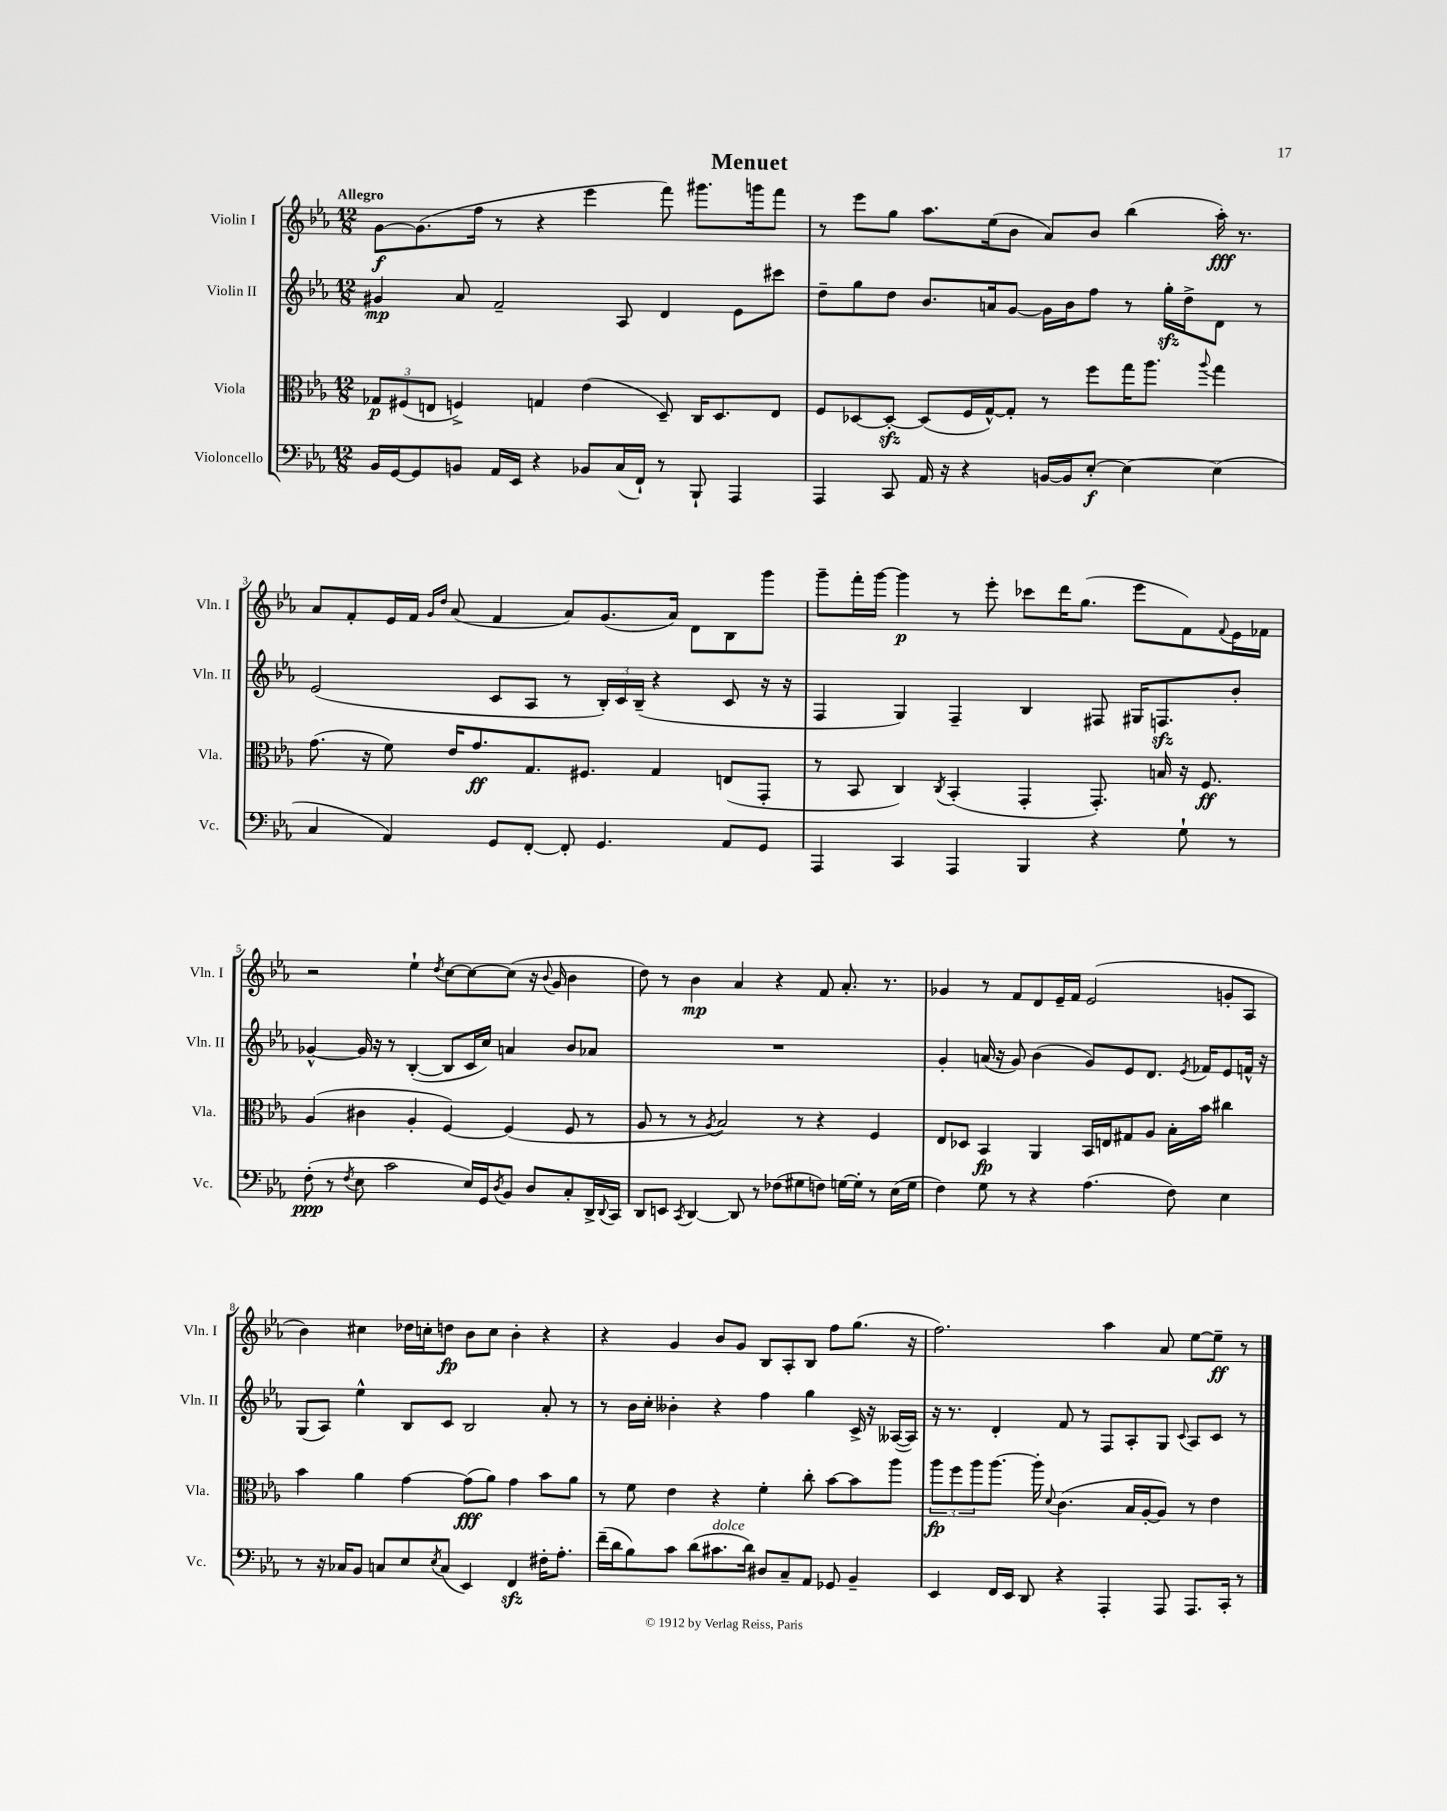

**kern	**dynam	**kern	**dynam	**kern	**dynam	**kern	**dynam
*part4	*part4	*part3	*part3	*part2	*part2	*part1	*part1
*staff4	*staff4	*staff3	*staff3	*staff2	*staff2	*staff1	*staff1
*I"Violoncello	*	*I"Viola	*	*I"Violin II	*	*I"Violin I	*
*I'Vc.	*	*I'Vla.	*	*I'Vln. II	*	*I'Vln. I	*
*clefF4	*	*clefC3	*	*clefG2	*	*clefG2	*
*k[b-e-a-]	*	*k[b-e-a-]	*	*k[b-e-a-]	*	*k[b-e-a-]	*
*M12/8	*	*M12/8	*	*M12/8	*	*M12/8	*
=1	=1	=1	=1	=1	=1	=1	=1
!	!	!	!	!	!	!LO:TX:a:B:t=Allegro	!
16BB-/LL	.	12G-X/L	p	4g#X/	mp	[8g\L	f
[16GG/J	.	.	.	.	.	.	.
.	.	(12F#X/	.	.	.	.	.
8GG/]	.	.	.	.	.	(8.g\]	.
.	.	12En/J	.	.	.	.	.
8BBn/J	.	4Fn^/)	.	8a-/	.	.	.
.	.	.	.	.	.	16ff\Jk	.
16AA-/LL	.	.	.	2f~/	.	8r	.
16EE-/JJ	.	.	.	.	.	.	.
4r	.	4Gn/	.	.	.	4r	.
8BB-X/L	.	(4e-\	.	.	.	4eee-\	.
(16C/L	.	.	.	8A-/	.	.	.
16FF`/JJ)	.	.	.	.	.	.	.
8r	.	8D~/)	.	4d/	.	8fff\)	.
8BBB-`/	.	16C/KL	.	.	.	8.ggg#X\L	.
.	.	8.D/	.	.	.	.	.
4AAA-/	.	.	.	8e-\L	.	.	.
.	.	.	.	.	.	16gggn\k	.
.	.	8E/J	.	8ccc#X\J	.	8fff\J	.
=2	=2	=2	=2	=2	=2	=2	=2
4AAA-/	.	8F/L	.	8dd~\L	.	8r	.
.	.	[8D-X/	.	8gg\	.	8eee-\L	.
8CC/	.	8D-zz'/J_	.	8dd\J	.	8gg\J	.
16AA-/	.	(8D-/L]	.	8.b-/L	.	8.aa-\L	.
16r	.	.	.	.	.	.	.
4r	.	16F/L	.	.	.	.	.
.	.	[16G^^/J)	.	16an/k	.	(16ee-\k	.
.	.	8G'/J]	.	[8g/J	.	8b-\J	.
[16BBn/LL	.	8r	.	16g\LL]	.	8a-/L)	.
16BB/J]	.	.	.	16b-\J	.	.	.
[8E-'/J	f	8ff\L	.	8ff\J	.	8b-/J	.
4E-\_	.	16gg\K	.	8r	.	(4bb-\	.
.	.	8.aa-\J	.	.	.	.	.
.	.	.	.	16ggzz'\LL	.	.	.
.	.	.	.	16dd^\J	.	.	.
.	.	8qqaa-/	.	.	.	.	.
(4E-\]	.	4gg\	.	8d\J	.	16aa-'\)	fff
.	.	.	.	.	.	8.r	.
.	.	.	.	8r	.	.	.
!!LO:LB:g=z
=3	=3	=3	=3	=3	=3	=3	=3
4C/	.	(8.g\	.	(2e-/	.	8a-/L	.
.	.	.	.	.	.	8f'/	.
.	.	16r	.	.	.	.	.
4AA-/)	.	8f\)	.	.	.	16e-/L	.
.	.	.	.	.	.	16f/JJ	.
.	.	.	.	.	.	16qqg/LL	.
.	.	.	.	.	.	16qqdd/JJ	.
.	.	16e-/KL	.	.	.	(8a-/	.
.	.	8.g/	ff	.	.	.	.
8GG/L	.	.	.	8c/L	.	4f/	.
[8FF'/J	.	8.G/	.	8A-/J	.	.	.
8FF'/]	.	.	.	8r	.	8a-/L)	.
.	.	8.F#X/J	.	.	.	.	.
4.GG/	.	.	.	24B-'/LL)	.	(8.g/	.
.	.	.	.	24c/	.	.	.
.	.	.	.	(24B-~/JJ	.	.	.
.	.	4G/	.	4r	.	.	.
.	.	.	.	.	.	16a-/Jk)	.
.	.	.	.	.	.	8d\L	.
8AA-/L	.	(8En/L	.	8c/	.	8B-\	.
8GG/J	.	8GG'/J	.	16r	.	8ggg\J	.
.	.	.	.	16r	.	.	.
=4	=4	=4	=4	=4	=4	=4	=4
4AAA-/	.	8r	.	4F/	.	8ggg~\L	.
.	.	8BB-/	.	.	.	16fff'\L	.
.	.	.	.	.	.	[16ggg\JJ	.
4CC/	.	4C/)	.	4G/)	.	4ggg\]	p
.	.	8qC/	.	.	.	.	.
4AAA-/	.	(4BB-'/	.	4F~/	.	8r	.
.	.	.	.	.	.	8eee-'\	.
4BBB-/	.	4GG'/	.	4B-/	.	8ccc-X\L	.
.	.	.	.	.	.	16ddd\K	.
.	.	.	.	.	.	(8.gg\J	.
4r	.	8.GG'/)	.	8F#X/	.	.	.
.	.	.	.	16G#X/KL	.	8eee-\L	.
.	.	16Bn/	.	8.Fnzz/	.	.	.
8G`\	.	16r	.	.	.	8f\)	.
.	.	8.F/	ff	.	.	.	.
.	.	.	.	.	.	8qqf/	.
8r	.	.	.	8b-'/J	.	16e-\L	.
.	.	.	.	.	.	16f-X\JJ	.
!!LO:LB:g=z
=5	=5	=5	=5	=5	=5	=5	=5
(8F'\	ppp	(4A-/	.	[4g-X^^/	.	2r	.
8r	.	.	.	.	.	.	.
8qF/	.	.	.	.	.	.	.
8E-\	.	4c#X\	.	16g-/]	.	.	.
.	.	.	.	16r	.	.	.
2c\	.	.	.	8r	.	.	.
.	.	4A-'/	.	([4B-'/	.	4ee-`\	.
.	.	.	.	.	.	8qdd/	.
.	.	[4F/)	.	8B-/L]	.	[8cc\L	.
16E-/LL)	.	.	.	16c/L	.	8cc\_	.
16GG/J	.	.	.	16cc/JJ)	.	.	.
8qD/	.	.	.	.	.	.	.
8BB-/J	.	(4F/]	.	4an/	.	(8cc\J]	.
8D/L	.	.	.	.	.	16r	.
.	.	.	.	.	.	8qqb-/	.
.	.	.	.	.	.	16g/	.
8C'/	.	8F/	.	8b-/L	.	4b-\	.
16DD^/L	.	8r	.	8a-X/J	.	.	.
8qqDD/	.	.	.	.	.	.	.
16CC/JJ	.	.	.	.	.	.	.
=6	=6	=6	=6	=6	=6	=6	=6
8DD/L	.	8A-/	.	1.r	.	8dd\)	.
8EEn/J	.	8r	.	.	.	8r	.
8qCC/	.	.	.	.	.	.	.
[4DD/	.	8r	.	.	.	4b-\	mp
.	.	8qA-/	.	.	.	.	.
.	.	2B-/)	.	.	.	.	.
8DD/]	.	.	.	.	.	4a-/	.
8r	.	.	.	.	.	.	.
(8F-X\L	.	.	.	.	.	4r	.
8G#X\	.	8r	.	.	.	.	.
8Fn\J)	.	4r	.	.	.	8f/	.
[16Gn\LL	.	.	.	.	.	8.a-'/	.
16G'\JJ]	.	.	.	.	.	.	.
8r	.	4F/	.	.	.	.	.
.	.	.	.	.	.	8.r	.
(16E-\LL	.	.	.	.	.	.	.
16G\JJ	.	.	.	.	.	.	.
=7	=7	=7	=7	=7	=7	=7	=7
4F\)	.	8E-/L	.	4g'/	.	4g-X/	.
.	.	8D-X/J	.	.	.	.	.
8G\	.	4BB-/	fp	(16an/	.	8r	.
.	.	.	.	16r	.	.	.
8r	.	.	.	8g/)	.	8f/L	.
4r	.	4AA-/	.	(4b-\	.	8d/	.
.	.	.	.	.	.	16e-~/L	.
.	.	.	.	.	.	16f/JJ	.
(4.A-\	.	16BB-/LL	.	8g/L)	.	(2e-/	.
.	.	16En/J	.	.	.	.	.
.	.	8G#X/	.	8e-/	.	.	.
.	.	8A-/J	.	8.d/J	.	.	.
8F\)	.	16B-'\LL	.	.	.	.	.
.	.	.	.	8qe-/	.	.	.
.	.	16b-\JJ	.	16f-X/KL	.	.	.
4E-\	.	4cc#X\	.	8e-/	.	8gn'/L	.
.	.	.	.	16fn^^/Jk	.	8A-/J	.
.	.	.	.	16r	.	.	.
!!LO:LB:g=z
=8	=8	=8	=8	=8	=8	=8	=8
8r	.	4b-\	.	(8G/L	.	4b-\)	.
16r	.	.	.	8A-/J)	.	.	.
16C-X/KL	.	.	.	.	.	.	.
8BB-/J	.	4a-\	.	4ee-^^\	.	4cc#X\	.
8Cn/L	.	.	.	.	.	.	.
8E-/	.	[4g\	.	8B-/L	.	16dd-X\LL	.
.	.	.	.	.	.	16ccn'\J	.
8qE-/	.	.	.	.	.	.	.
(8C/J	.	.	.	8c/J	.	8ddn\J	fp
4EE-/)	.	(8g\L]	fff	2B-/	.	8b-\L	.
.	.	8a-\J)	.	.	.	8cc\J	.
4FFzz/	.	4g\	.	.	.	4b-'\	.
16F#X'\KL	.	8b-\L	.	8a-'/	.	4r	.
8.A-'\J	.	.	.	.	.	.	.
.	.	8a-\J	.	8r	.	.	.
=9	=9	=9	=9	=9	=9	=9	=9
(16f~\LL	.	8r	.	8r	.	4r	.
16d\J	.	.	.	.	.	.	.
8B-\)	.	8f\	.	16b-\LL	.	.	.
.	.	.	.	16cc'\JJ	.	.	.
8c\J	.	4e-\	.	4b--X'\	.	4g/	.
(8d\L	.	.	.	.	.	.	.
!LO:TX:a:i:t=dolce	!	!	!	!	!	!	!
8.c#X\	.	4r	.	4r	.	8b-/L	.
.	.	.	.	.	.	8g/J	.
16d\Jk)	.	.	.	.	.	.	.
8D#X/L	.	4f'\	.	4ff\	.	8B-/L	.
8C~/	.	.	.	.	.	8A-'/	.
8AA-/J	.	8cc'\	.	4gg\	.	8B-/J	.
8GG-X/	.	[8b-\L	.	.	.	8ff\L	.
4BB-~/	.	8b-\]	.	16c^/	.	(8.gg\J	.
.	.	.	.	16r	.	.	.
.	.	8aa-\J	.	([16A--X/LL	.	.	.
.	.	.	.	16A--/JJ])	.	16r	.
=10	=10	=10	=10	=10	=10	=10	=10
4EE-/	.	12aa-\L	fp	16r	.	2.ff\)	.
.	.	.	.	8.r	.	.	.
.	.	12ff\	.	.	.	.	.
.	.	12aa-\	.	.	.	.	.
16FF/LL	.	[8.aa-\J	.	4d'/	.	.	.
16EE-/JJ	.	.	.	.	.	.	.
8DD/	.	.	.	.	.	.	.
.	.	16aa-'\]	.	.	.	.	.
.	.	8qqd/	.	.	.	.	.
4r	.	(4.c\	.	8f/	.	.	.
.	.	.	.	8r	.	.	.
4AAA-'/	.	.	.	8F/L	.	4aa-\	.
.	.	16B-/LL	.	8A-'/	.	.	.
.	.	[16A-'/J	.	.	.	.	.
8AAA-/	.	8A-/J])	.	8G/J	.	8a-/	.
.	.	.	.	8qqc/	.	.	.
8.AAA-/L	.	8r	.	8A-/L	.	[8ee-\L	.
.	.	4e-\	.	8c/J	.	8ee-~\J]	ff
16CC'/Jk	.	.	.	.	.	.	.
8r	.	.	.	8r	.	8r	.
==	==	==	==	==	==	==	==
*-	*-	*-	*-	*-	*-	*-	*-
